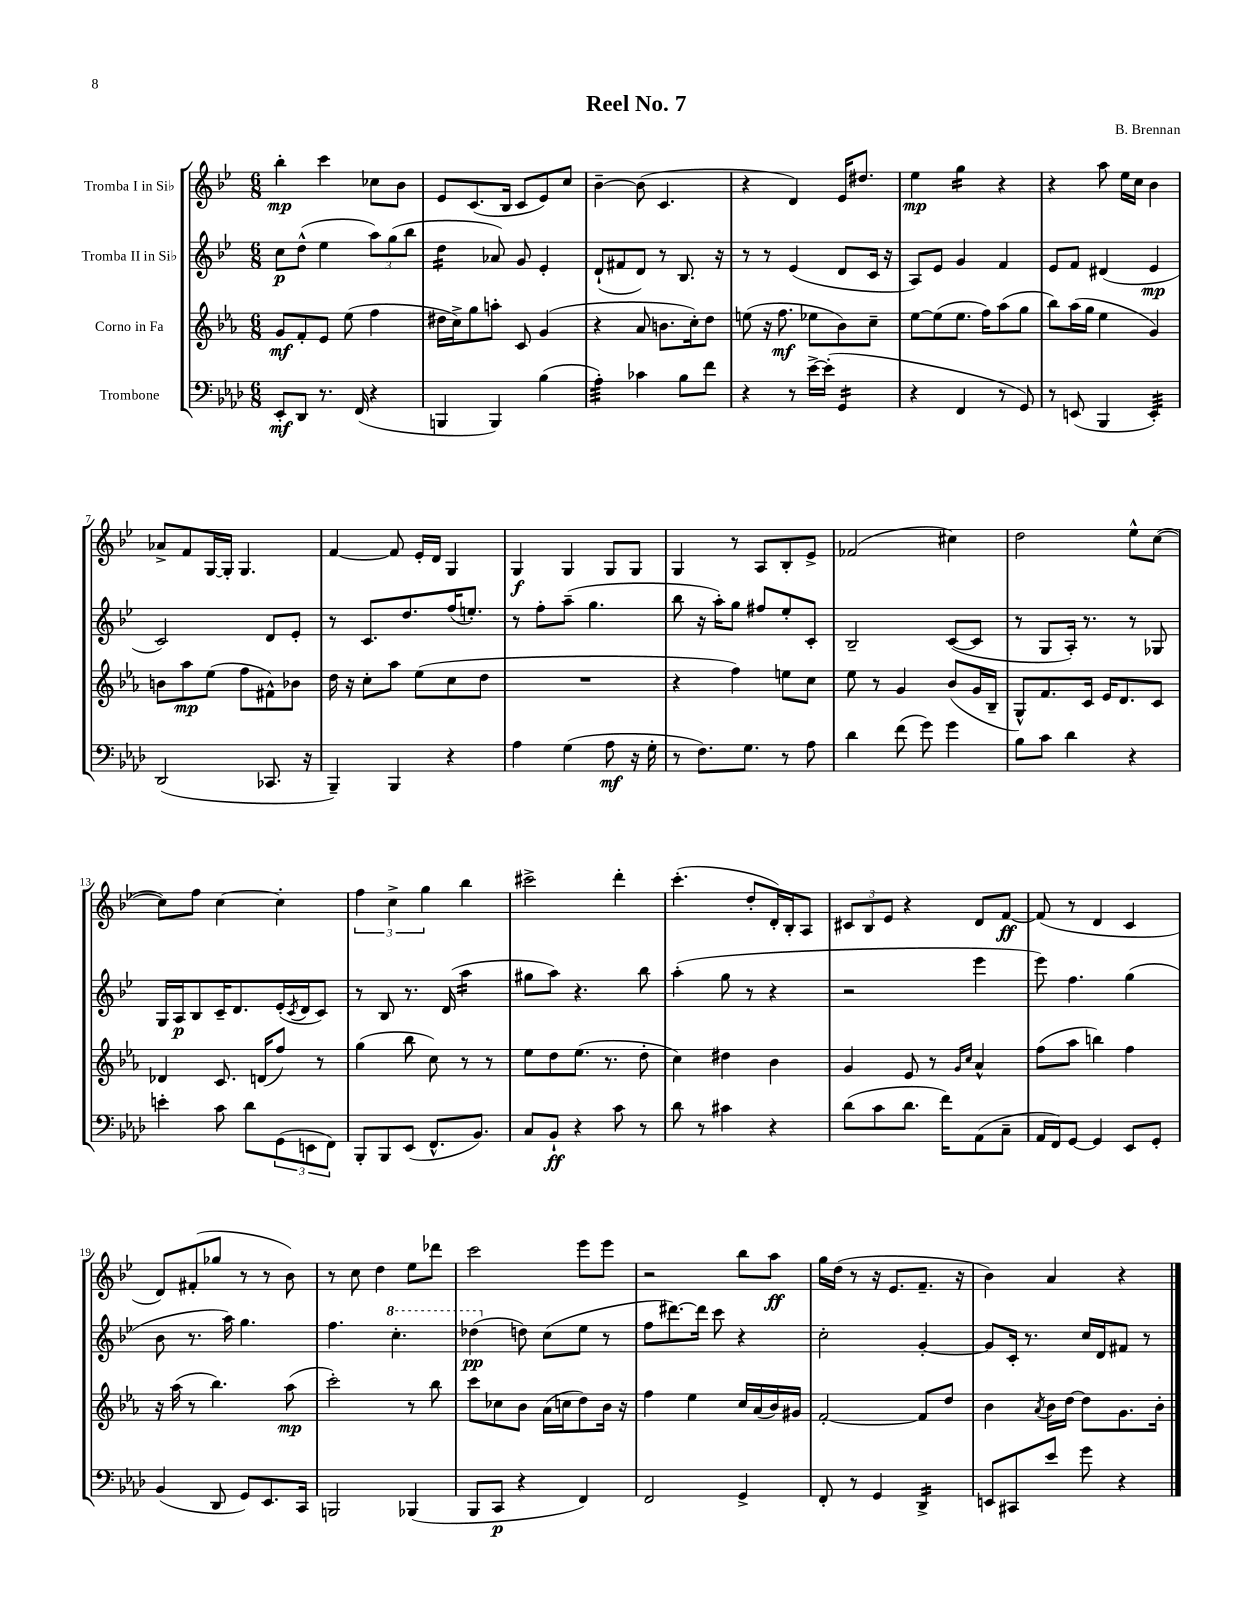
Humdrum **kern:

**kern	**kern	**kern	**kern
*staff4	*staff3	*staff2	*staff1
*clefF4	*clefG2	*clefG2	*clefG2
*k[b-e-a-d-]	*k[b-e-a-]	*k[b-e-]	*k[b-e-]
*M6/8	*M6/8	*M6/8	*M6/8
8EE-'	8g	8cc	4bb-'
8DD-	8f'	(8dd^^	.
8.r	8e-	4ee-	4ccc
.	(8ee-	.	.
(16FF	.	.	.
4r	4ff	12aa)	8cc-
.	.	(12gg	.
.	.	.	8b-
.	.	12bb-	.
=	=	=	=
4BBB	16dd#	4dd	8e-
.	16cc^)	.	.
.	8gg	.	(8.c
4BBB)	8aa'	8a-)	.
.	.	.	16B-
.	8c	8g	8c
(4B-	(4g	4e-'	8e-)
.	.	.	8cc
=	=	=	=
4A-')	4r	(8d`	[4b-~
.	.	8f#	.
4c-	8a-	8d)	(8b-]
.	8.b	8r	4.c
8B-	.	8.B-	.
.	16cc')	.	.
8f	8dd	.	.
.	.	16r	.
=	=	=	=
4r	(8ee	8r	4r
.	16r	8r	.
.	8.ff	.	.
8r	.	(4e-	4d)
[16e-^	8ee-	.	.
(16e-']	.	.	.
4GG	8b-)	8d	16e-
.	.	.	8.dd#
.	8cc~	16c	.
.	.	16r	.
=	=	=	=
4r	[8ee-	8A)	4ee-
.	(8ee-]	8e-	.
4FF	8.ee-	4g	4gg
.	16ff)	.	.
8r	(8aa-	4f	4r
8GG)	8gg	.	.
=	=	=	=
8r	8bb-)	8e-	4r
(8EE	(16aa-	8f	.
.	16gg	.	.
4BBB-	4ee-	(4d#	8aa
.	.	.	16ee-
.	.	.	16cc
4EE')	4g)	4e-	4b-
=	=	=	=
(2DD-	8b	2c)	8a-^
.	8aa-	.	8f
.	(8ee-	.	[16G
.	.	.	16G']
.	8ff	.	4.G
8.CC-	8f#^^)	8d	.
.	8b-	8e-'	.
16r	.	.	.
=	=	=	=
4BBB-~)	16dd	8r	[4f
.	16r	.	.
.	8cc'	8.c	.
4BBB-	8aa-	.	8f]
.	.	8.dd	.
.	(8ee-	.	16e-'
.	.	.	16d
4r	8cc	(16ff	4G
.	.	8.ee')	.
.	8dd	.	.
=	=	=	=
4A-	2.r	8r	4G
.	.	8ff'	.
(4G	.	(8aa~	4G
.	.	4.gg	.
8A-	.	.	8G
16r	.	.	8G
16G'	.	.	.
=	=	=	=
8r	4r	8bb-	4G
8.F)	.	16r	.
.	.	16aa')	.
.	4ff)	8gg	8r
8.G	.	.	.
.	.	8ff#	8A
8r	8ee	8ee-'	8B-'
8A-	8cc	8c'	8e-^
=	=	=	=
4d-	8ee-	2B-~	(2f-
.	8r	.	.
(8f	4g	.	.
8g)	.	.	.
4g	(8b-	([8c	4cc#)
.	16g	8c]	.
.	16B-~	.	.
=	=	=	=
8B-	8G^^)	8r	2dd
8c	8.f	8G	.
4d-	.	16A')	.
.	16c	8.r	.
.	16e-	.	.
.	8.d	.	.
4r	.	8r	8ee-^^
.	8c	8G-	([8cc
=	=	=	=
4e'	4d-	16G	8cc])
.	.	16A	.
.	.	8B-	8ff
8c	8.c	16c~	[4cc
.	.	8.d	.
8d-	.	.	.
.	(16d	.	.
(12GG	8ff)	(16e-'	4cc']
.	.	8qc	.
.	.	16d	.
12EE	.	.	.
.	8r	8c)	.
12FF)	.	.	.
=	=	=	=
8BBB-'	(4gg	8r	6ff
8BBB-	.	8B-	.
.	.	.	6cc^
(8EE-	8bb-	8.r	.
.	.	.	6gg
8.FF^^	8cc)	.	.
.	.	(16d	.
.	8r	4aa	4bb-
8.BB-)	.	.	.
.	8r	.	.
=	=	=	=
8C	8ee-	8gg#	2ccc#^
8BB-`	8dd	8aa)	.
4r	(8.ee-	4.r	.
.	8.r	.	.
8c	.	.	4ddd'
8r	8dd'	8bb-	.
=	=	=	=
8d-	4cc)	(4aa'	(4.ccc'
8r	.	.	.
4c#	4dd#	8gg	.
.	.	8r	8dd'
4r	4b-	4r	16d')
.	.	.	16B-'
.	.	.	8A
=	=	=	=
(8d-	4g	2r	12c#
.	.	.	12B-
8c	.	.	.
.	.	.	12e-
8.d-	8e-	.	4r
.	8r	.	.
16f)	.	.	.
.	16qqg	.	.
.	16qqcc	.	.
(8AA-	4a-^^	4eee-	8d
8C~	.	.	[8f
=	=	=	=
16AA-	(8ff	8eee-)	(8f]
16FF)	.	.	.
[8GG	8aa-	4.ff	8r
4GG]	4bb)	.	4d
8EE-	4ff	(4gg	4c
8GG'	.	.	.
=	=	=	=
(4BB-	16r	8b-	8d)
.	(16aa-	.	.
.	8r	8.r	(8f#'
8DD-	4.bb-)	.	8gg-
.	.	16aa)	.
8GG)	.	4.gg	8r
8.EE-	.	.	8r
.	(8aa-	.	8b-)
16CC	.	.	.
=	=	=	=
2BBB	2ccc')	4.ff	8r
.	.	.	8cc
.	.	.	4dd
.	.	4.ccc'	.
(4BBB-	8r	.	8ee-
.	8bb-	.	8ddd-
=	=	=	=
8BBB-	8ccc	(4ddd-	2ccc
8CC	8cc-	.	.
4r	8b-	8dd)	.
.	(16a-	(8cc	.
.	16cc	.	.
4FF)	8dd)	8ee-	8eee-
.	16b-	8r	8eee-
.	16r	.	.
=	=	=	=
2FF	4ff	8ff	2r
.	.	[8.ddd#)	.
.	4ee-	.	.
.	.	16ddd#]	.
.	.	8ccc	.
4GG^	16cc	4r	8bb-
.	(16a-	.	.
.	16b-)	.	8aa
.	16g#	.	.
=	=	=	=
8FF'	[2f'	2cc'	16gg
.	.	.	(16dd
8r	.	.	8r
4GG	.	.	16r
.	.	.	8.e-
4DD-^	8f]	[4g'	8.f~
.	8dd	.	.
.	.	.	16r
=	=	=	=
8EE	4b-	8g]	4b-)
8CC#	.	16c'	.
.	.	8.r	.
.	8qa-	.	.
8e-	16b-	.	4a
.	[16dd	.	.
8g	8dd]	16cc	.
.	.	16d	.
4r	8.g	8f#	4r
.	.	8r	.
.	16b-'	.	.
==	==	==	==
*-	*-	*-	*-
